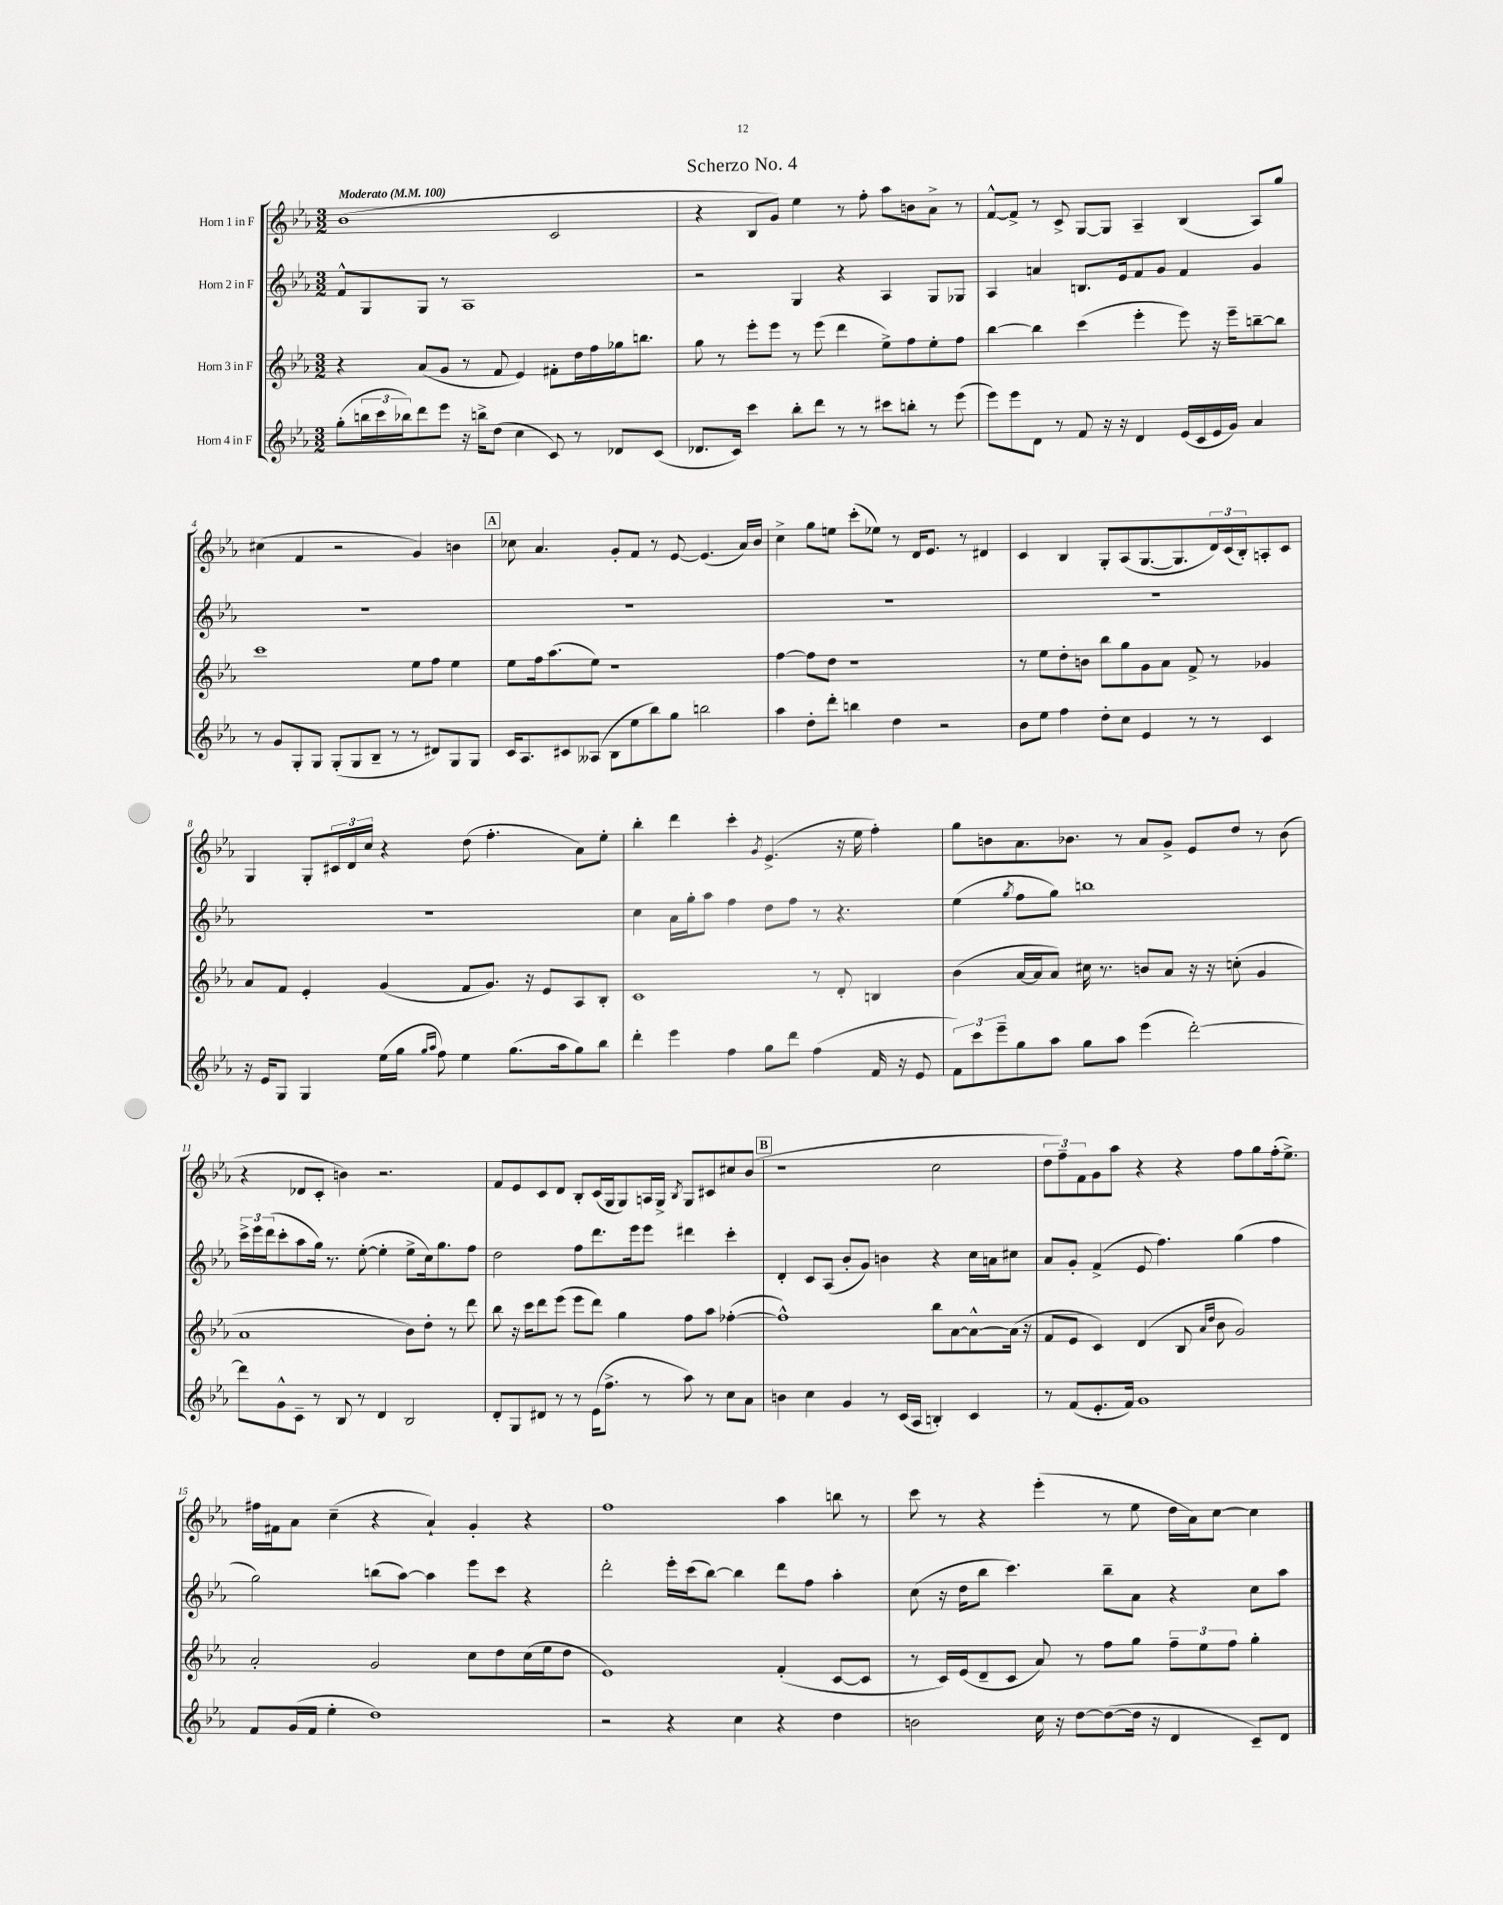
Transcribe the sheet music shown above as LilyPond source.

\header { title = "Scherzo No. 4" }
<<
\new StaffGroup <<
\new Staff = "s0" \with { instrumentName = "Horn 1 in F" } {
    \clef treble \key ees \major \numericTimeSignature \time 3/2 \tempo "Moderato" 4 = 100
    bes'1( c'2 |
    r4 bes8 g'8) ees''4 r8 f''8-. aes''8 b'8 aes'8-> r8 |
    f'8~-^ f'8-> r8 c'8-> g8~ g8 aes4-- bes4( aes8) g''8 |
    cis''4( f'4 r2 g'4) b'4 |
    \mark \markup { \box "A" } ces''8 aes'4. g'8-. f'8 r8 ees'8~ ees'4.( aes'16) bes'16 |
    c''4-> g''8 e''8 c'''8-.( ees''8) r8 d'16 ees'8. r8 dis'4 |
    c'4 bes4 g8-. aes8( g8.~ g8. \tuplet 3/2 { d'16) c'16( bes16-.) } a8-. c'8 |
    g4 g8-. \tuplet 3/2 { cis'16 d'16 c''16 } r4 d''8( f''4.-. aes'8) ees''8-. |
    bes''4-. d'''4 c'''4-. \acciaccatura { g'8 } ees'4.->( r16 ees''16 f''4-.) |
    g''8 b'8 aes'8. bes'8. r8 aes'8 g'8-> ees'8 d''8 r8 bes'8( |
    r4 des'8 c'8-. b'4) r2. |
    f'8 ees'8 c'8 d'8 bes8-. c'16( g16 g8) a16 g16-> \acciaccatura { bes8 } g8 cis'8 cis''8 bes'8( |
    \mark \markup { \box "B" } r1 c''2 |
    \tuplet 3/2 { d''8 f''8--) f'8 } g'8 aes''8 r4 r4 f''8 g''8 f''16-.( ees''8.->) |
    fis''16 fis'16 aes'8 c''4--( r4 aes'4-!) g'4-. r4 |
    f''1 aes''4 b''8 r8 |
    c'''8 r8 r4 ees'''4-.( r8 ees''8 d''16 aes'16) c''8~ c''4 \bar "|." |
}
\new Staff = "s1" \with { instrumentName = "Horn 2 in F" } {
    \clef treble \key ees \major \numericTimeSignature \time 3/2
    f'8-^ g8 g8 r8 aes1 |
    r2 g4 r4 aes4 g8 ges8 |
    aes4 a'4 b8. ees'16 f'8 g'8 f'4 g'4 |
    R1. |
    \mark \markup { \box "A" } R1. |
    R1. |
    R1. |
    R1. |
    c''4 aes'16 g''16-. aes''8 f''4 d''8 f''8 r8 r4. |
    ees''4( \acciaccatura { g''8 } f''8 g''8) b''1 |
    \tuplet 3/2 { c'''16-> ees'''16 d'''16( } c'''8-. aes''8 g''16) r8. ees''8~-.( ees''4-. ees''8-> c''16) g''8. f''8 |
    d''2 f''8 d'''8. ees'''16 ees'''8 dis'''4 c'''4-. |
    \mark \markup { \box "B" } d'4-. c'8 aes8( bes'8-. g'8) b'4 r4 c''16 a'16 cis''8 |
    aes'8 g'8-. f'4->( ees'8 f''4.) g''4( f''4 |
    g''2) b''8( aes''8~) aes''4 ees'''8 c'''8 r4 |
    d'''2-. ees'''16-. c'''16( bes''8~) bes''4 d'''8 f''8 aes''4-. |
    c''8( r16 d''16 bes''8 c'''4.) bes''8-- aes'8 r4 c''8 aes''8 \bar "|." |
}
\new Staff = "s2" \with { instrumentName = "Horn 3 in F" } {
    \clef treble \key ees \major \numericTimeSignature \time 3/2
    r4 aes'8( g'8 r8 f'8 ees'4) fis'8-. d''16 f''16 ges''16 b''8. |
    g''8 r8 ees'''8-. ees'''8 r8 ees'''8( d'''4 ees''8->) f''8 ees''8-. f''8 |
    bes''4~ bes''4 c'''4( ees'''4-. ees'''8) r16 ees'''16-- b''8~-- b''8 |
    c'''1 ees''8 f''8 ees''4 |
    \mark \markup { \box "A" } ees''8 f''16 aes''8.( ees''8) r1 |
    f''4~ f''8 d''8 r1 |
    r8 ees''8 d''8-. b'8 bes''8 g''8 g'8 aes'8 f'8-> r8 ges'4 |
    aes'8 f'8 ees'4-. g'4( f'8 g'8.) r16 ees'8 aes8 bes8-. |
    c'1 r8 d'8-. b4 |
    bes'4( aes'16~ aes'16 aes'8) cis''16 r8. b'8 aes'8 r16 r16 c''8-.( g'4 |
    aes'1 bes'8) d''8-. r8 d'''8 |
    bes''8 r16 c'''16 d'''8 ees'''8( ees'''8 d'''8) g''4 f''8 aes''8 fes''4~-.( |
    \mark \markup { \box "B" } fes''1-^) bes''8 aes'8~ aes'8~-^ aes'16( r16 |
    f'8 ees'8 c'4) d'4( bes8 \grace { aes'16 d''16 } bes'8 g'2) |
    aes'2-. g'2 c''8 d''8 c''16( ees''16 d''8 |
    ees'1) f'4-.( c'8~ c'8 |
    r8 c'16) ees'16( d'8-- c'8 aes'8) r8 f''8 g''8 \tuplet 3/2 { f''8-- ees''8 f''8 } g''4-. \bar "|." |
}
\new Staff = "s3" \with { instrumentName = "Horn 4 in F" } {
    \clef treble \key ees \major \numericTimeSignature \time 3/2
    g''8-.( \tuplet 3/2 { b''16 c'''16 bes''16) } d'''8 ees'''8 r16 b''16-> d''8( c''4 c'8) r8 des'8 c'8( |
    des'8. c'16) c'''4 bes''8-. d'''8 r8 r8 cis'''8 b''8-. r8 ees'''8( |
    ees'''8) ees'''8 d'8 r8 f'8 r16 r16 d'4 ees'16( c'16 ees'16 g'16) aes'4 |
    r8 g'8 g8-. g8 g8-.( g8 bes8-- r8 r8 dis'8) g8 g8 |
    \mark \markup { \box "A" } c'16 aes8. cis'8 aeses8( bes8 ees''8 bes''8) g''8 b''2 |
    aes''4 d''8-. d'''8-. b''4 d''4 r2 |
    bes'8 ees''8 f''4 d''8-. c''8 ees'4 r8 r8 c'4 |
    r16 ees'16 g8 g4 ees''16( g''16 \grace { g''16 aes''16 } f''8) ees''4 g''8.( aes''16 g''8) bes''8 |
    d'''4-. ees'''4 f''4 g''8 d'''8 f''4( f'16 r16 ees'8 |
    \tuplet 3/2 { f'8) c'''8 ees'''8-- } g''8 aes''8 g''8 aes''8 ees'''4( d'''2~-.) |
    d'''8 g'8-^ c'8-- r8 bes8 r8 d'4 bes2 |
    d'8-. g8 dis'8 r8 r8 ees'16( f''8.-> r8 aes''8) r8 c''8 aes'8 |
    \mark \markup { \box "B" } b'4 c''4 g'4 r8 c'16( aes16 b4-.) c'4 |
    r8 f'8( ees'8.-. f'16) g'1 |
    f'8 g'16( f'16 ees''4-. d''1) |
    r2 r4 c''4 r4 d''4 |
    b'2 c''16 r16 d''8~ d''8~( d''16 r16 d'4 c'8--) d'8 \bar "|." |
}
>>
>>
